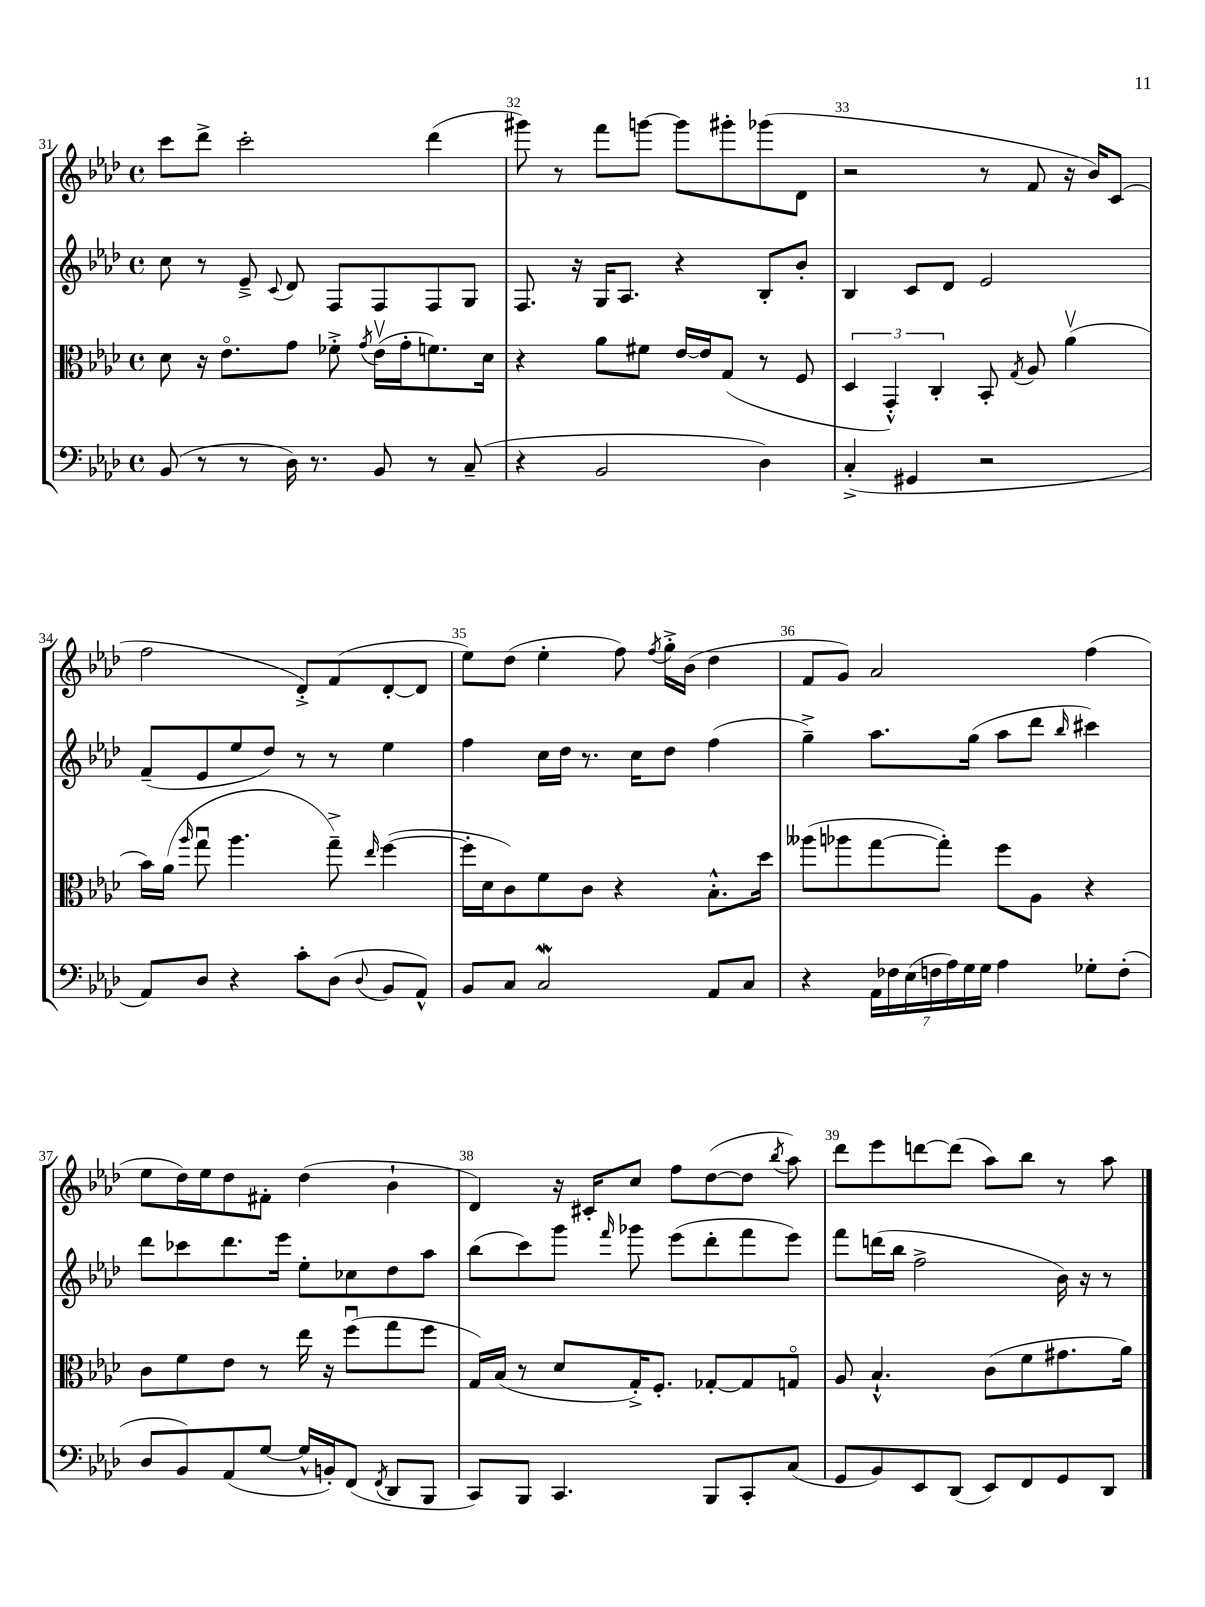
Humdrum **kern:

**kern	**kern	**kern	**kern
*part4	*part3	*part2	*part1
*staff4	*staff3	*staff2	*staff1
*clefF4	*clefC3	*clefG2	*clefG2
*k[b-e-a-d-]	*k[b-e-a-d-]	*k[b-e-a-d-]	*k[b-e-a-d-]
*M4/4	*M4/4	*M4/4	*M4/4
*met(c)	*met(c)	*met(c)	*met(c)
=31	=31	=31	=31
(8BB-/	8d-\	8cc\	8ccc\L
8r	16r	8r	8ddd-^\J
.	8.e-\L	.	.
8r	.	8e-~^/	2ccc'\
.	.	8qqc/	.
16D-\)	8g\J	8d-/	.
8.r	.	.	.
.	8f-X'^\	8F/L	.
.	8qg/	.	.
8BB-/	(16e-v\LL	8F/	.
.	16g'\J	.	.
8r	8.fn\)	8F/	(4ddd-\
(8C~/	.	8G/J	.
.	16d-\Jk	.	.
=32	=32	=32	=32
4r	4r	8.F/	8ggg#X\)
.	.	.	8r
.	.	16r	.
2BB-/	8a-\L	16G/KL	8fff\L
.	.	8.A-/J	.
.	8f#X\J	.	[8gggn\J
.	[16e-/LL	4r	8ggg\L]
.	16e-/J]	.	.
.	(8G/J	.	8ggg#X'\
4D-\)	8r	8B-'/L	(8ggg-X\
.	8F/	8b-'/J	8d-\J
=33	=33	=33	=33
(4C'^/	6D-/	4B-/	2r
.	6GG'^^/)	.	.
4GG#X/	.	8c/L	.
.	6C'/	.	.
.	.	8d-/J	.
2r	8BB-'/	2e-/	8r
.	8qG/	.	.
.	8A-/	.	8f/
.	(4a-v\	.	16r
.	.	.	16b-/KL)
.	.	.	(8c/J
!!LO:LB:g=z
=34	=34	=34	=34
8AA-/L)	16b-\LL)	(8f~/L	2ff\
.	(16a-\JJ	.	.
.	16qqaa-/	.	.
8D-/J	8ggu\	8e-/	.
4r	4.aa-\	8ee-/	.
.	.	8dd-/J)	.
8c'\L	.	8r	8d-'^/L)
(8D-\J	8gg~^\)	8r	(8f/
8qqD-/	16qqee-/	.	.
8BB-/L	([4ff\	4ee-\	[8d-'/
8AA-^^/J)	.	.	8d-/J]
=35	=35	=35	=35
8BB-/L	16ff'\LL]	4ff\	8ee-\L)
.	16d-\J	.	.
8C/J	8c\)	.	(8dd-\J
2CW/	8f\	16cc\LL	4ee-'\
.	.	16dd-\JJ	.
.	8c\J	8.r	.
.	4r	.	8ff\)
.	.	16cc\KL	.
.	.	.	8qff/
.	.	8dd-\J	16gg'^\LL
.	.	.	(16b-\JJ
8AA-/L	8.B-'^^\L	(4ff\	4dd-\
8C/J	.	.	.
.	16dd-\Jk	.	.
=36	=36	=36	=36
4r	(8aa--X\L	4gg~^\)	8f/L
.	8aa-X\	.	8g/J)
28AA-\LL	[8gg\	8.aa-\L	2a-/
28F-X\	.	.	.
(28E-\	.	.	.
28Fn\	.	.	.
.	8gg'\J])	.	.
28A-\)	.	.	.
28G\	.	.	.
.	.	(16gg\Jk	.
28G\JJ	.	.	.
4A-\	8ff\L	8aa-\L	.
.	8A-\J	8ddd-\J	.
.	.	16qqbb-/	.
8G-X'\L	4r	4ccc#X\)	(4ff\
(8F'\J	.	.	.
!!LO:LB:g=z
=37	=37	=37	=37
8D-/L	8c\L	8ddd-\L	8ee-\L
8BB-/)	8f\	8ccc-X\	16dd-\L)
.	.	.	16ee-\J
(8AA-/	8e-\J	8.ddd-\	8dd-\
[8G/J	8r	.	8f#X'\J
.	.	16eee-\Jk	.
16G^^/LL]	16ee-\	8ee-'\L	(4dd-\
16BBn'/J)	16r	.	.
(8FF/J	(8ffu\L	8cc-X\	.
8qFF/	.	.	.
8DD-/L	8gg\	8dd-\	4b-`\
8BBB-/J	8ff\J	8aa-\J	.
=38	=38	=38	=38
8CC/L)	16G/LL)	(8bb-\L	4d-/)
.	(16B-/JJ	.	.
8BBB-/J	8r	8ccc\)	.
4.CC/	8d-/L	8ggg\J	16r
.	.	.	16c#X'/KL
.	.	16qqfff/	.
.	16G'^/K)	8ggg-X\	8cc/J
.	8.F'/J	.	.
.	.	(8eee-\L	8ff\L
8BBB-/L	[8G-X'/L	8ddd-'\	([8dd-\
8CC'/	8G-/]	8fff\	8dd-\J]
.	.	.	8qbb-/
(8C/J	8Gn/J	8eee-\J)	8aa-\)
=39	=39	=39	=39
8GG/L	8A-/	8fff\L	8ddd-\L
8BB-/)	4.B-`^^/	(16dddn\L	8eee-\
.	.	16bb-\JJ	.
8EE-/	.	2ff^\	[8dddn\
(8DD-/J	.	.	(8ddd\J]
8EE-/L)	(8c\L	.	8aa-\L)
8FF/	8f\	.	8bb-\J
8GG/	8.g#X\	16b-\)	8r
.	.	16r	.
8DD-/J	.	8r	8aa-\
.	16a-\Jk)	.	.
==	==	==	==
*-	*-	*-	*-
